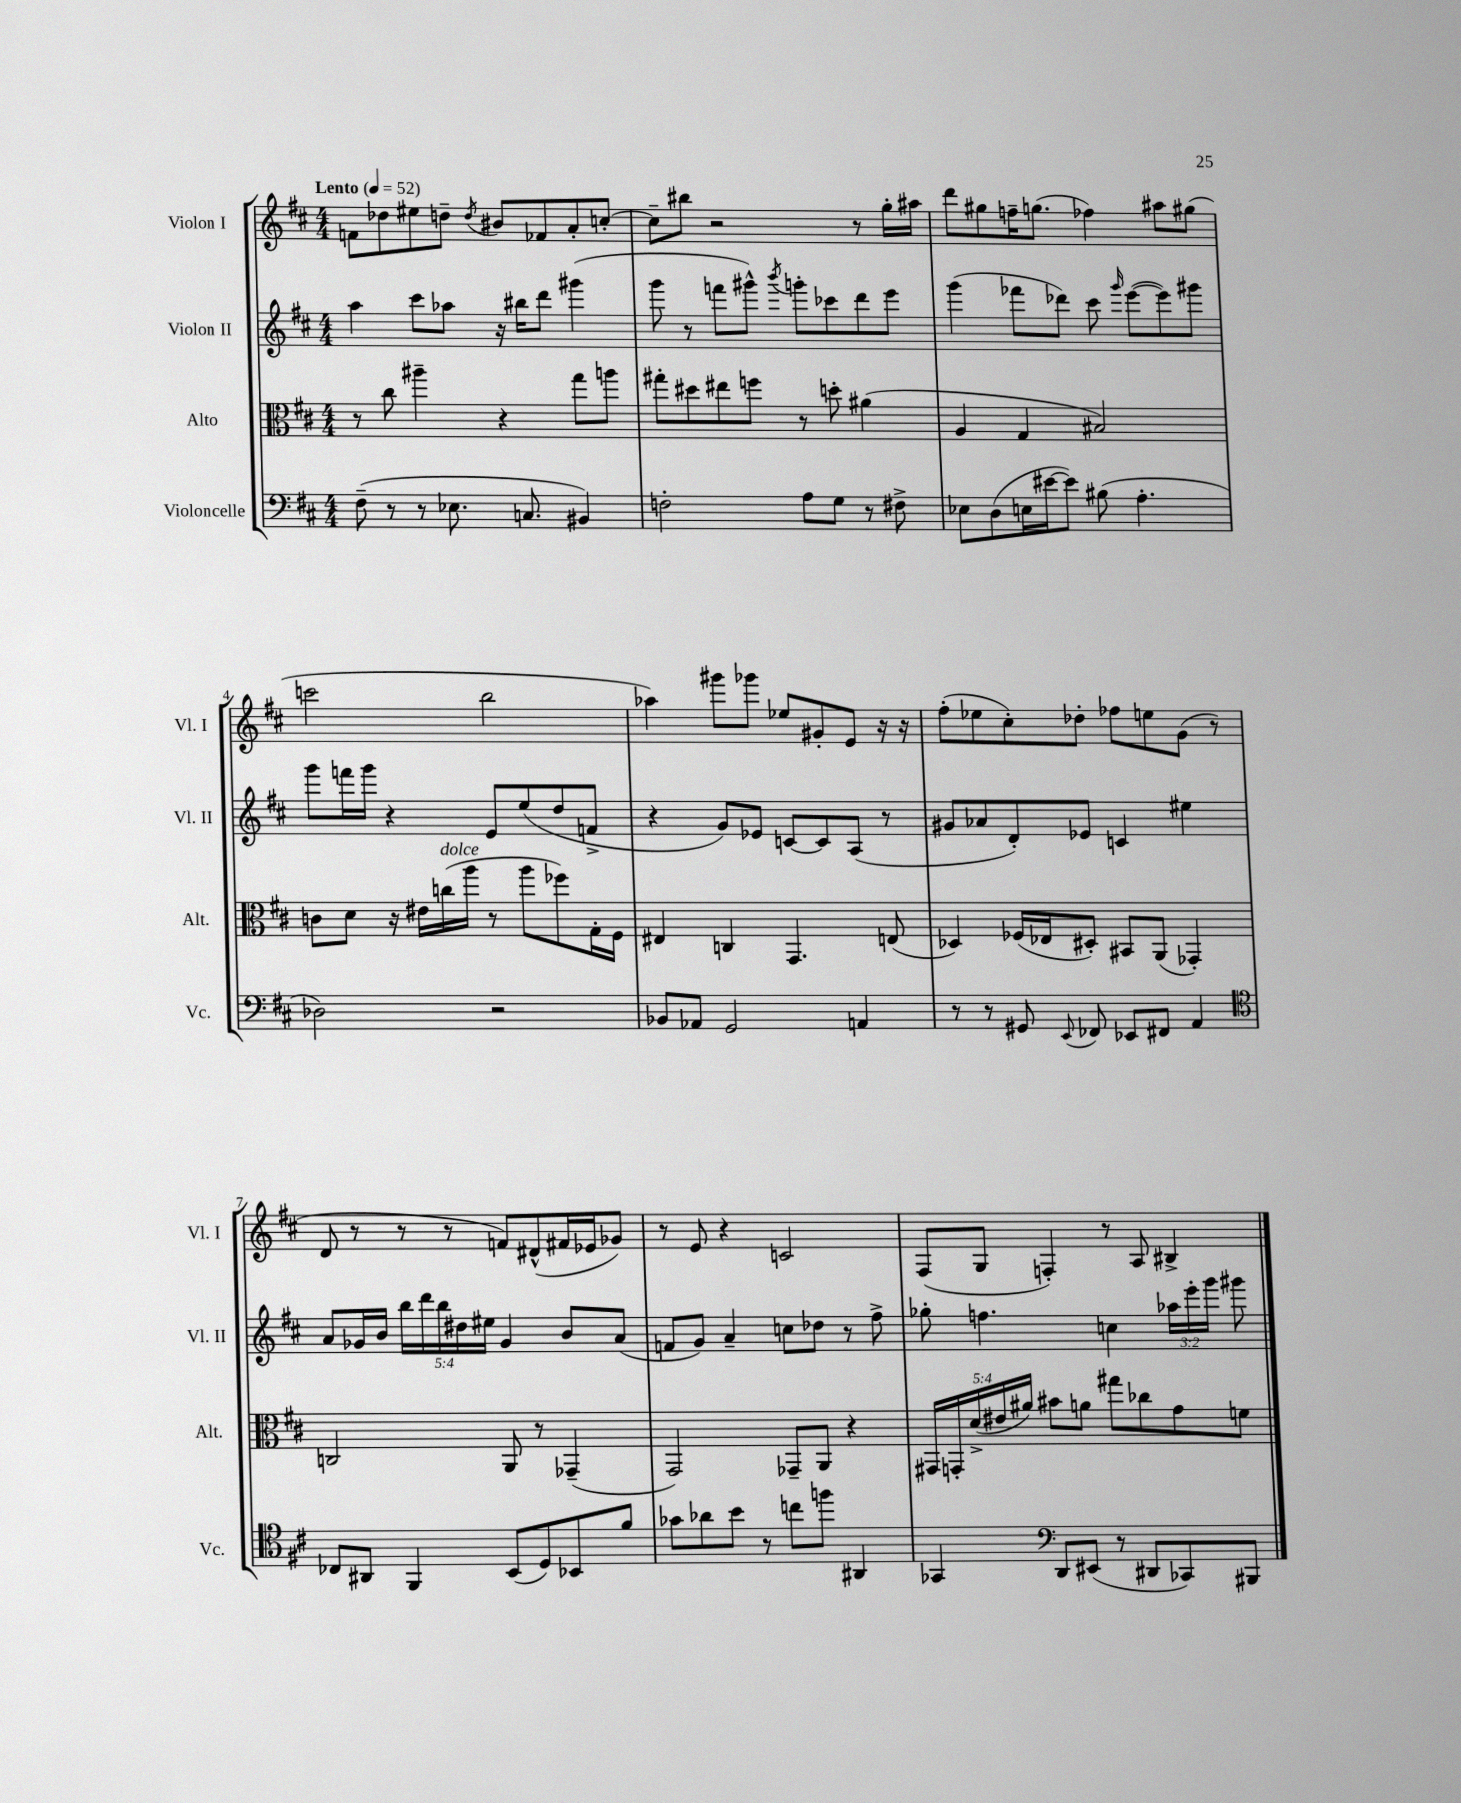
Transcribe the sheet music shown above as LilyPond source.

<<
\new StaffGroup <<
\new Staff = "s0" \with { instrumentName = "Violon I" shortInstrumentName = "Vl. I" } {
    \clef treble \key d \major \numericTimeSignature \time 4/4 \tempo "Lento" 4 = 52
    \autoBeamOff f'8[ des''8 eis''8 d''8]-- \acciaccatura { d''8 } bis'8[ fes'8 a'8-. c''8]~-. |
    c''8[-- bis''8] r2 r8 g''16[-. ais''16] |
    d'''8[ gis''8 f''16-- g''8.]( fes''4) ais''8[ gis''8]( |
    c'''2 b''2 |
    aes''4) gis'''8[ ges'''8] ees''8[ gis'8-. e'8] r16 r16 |
    fis''8[-.( ees''8 cis''8-.) des''8]-. fes''8[ e''8 g'8]( r8 |
    d'8 r8 r8 r8 f'8[) dis'8-^( fis'16 ees'16 ges'8]) |
    r8 e'8 r4 c'2 |
    fis8[( g8] f4-.) r8 a8 bis4-> \bar "|." |
}
\new Staff = "s1" \with { instrumentName = "Violon II" shortInstrumentName = "Vl. II" } {
    \clef treble \key d \major \numericTimeSignature \time 4/4 \override Staff.TupletNumber.text = #tuplet-number::calc-fraction-text
    \autoBeamOff a''4 cis'''8[ aes''8] r16 bis''16[ d'''8] gis'''4( |
    g'''8 r8 f'''8[ gis'''8]-^) \acciaccatura { b'''8 } g'''8[-. ces'''8 d'''8 e'''8] |
    g'''4( fes'''8[ des'''8]) cis'''8 \grace { g'''16 } e'''8[~( e'''8) gis'''8] |
    g'''8[ f'''16 g'''16] r4 e'8[ e''8( d''8 f'8]-> |
    r4 g'8[) ees'8] c'8[~ c'8 a8]( r8 |
    gis'8[ aes'8 d'8-.) ees'8] c'4 eis''4 |
    a'8[ ges'16 b'16] \tuplet 5/4 { b''16[ d'''16 b''16 dis''16 eis''16] } ges'4 b'8[ a'8]( |
    f'8[ g'8]) a'4-- c''8[ des''8] r8 fis''8-> |
    ges''8-. f''4. c''4 \tuplet 3/2 { aes''16[ e'''16-. g'''16] } gis'''8 \bar "|." |
}
\new Staff = "s2" \with { instrumentName = "Alto" shortInstrumentName = "Alt." } {
    \clef alto \key d \major \numericTimeSignature \time 4/4 \override Staff.TupletNumber.text = #tuplet-number::calc-fraction-text
    \autoBeamOff r8 cis''8 ais''4-- r4 g''8[ a''8] |
    gis''8[-. dis''8 eis''8 f''8] r8 d''8-. ais'4( |
    a4 g4 bis2) |
    c'8[ d'8] r16 eis'16[ c''16^\markup { \italic "dolce" }( a''16] r8 a''8[ fes''8) g16-. fis16] |
    eis4 c4 g,4. e8( |
    des4) fes16[( ees16 dis8]-.) bis,8[ a,8]( ges,4-.) |
    c2 a,8 r8 ges,4--( |
    g,2) ges,8[-- a,8] r4 |
    \tuplet 5/4 { gis,16[ g,16-. d'16->( eis'16 ais'16]) } bis'8[ a'8] gis''8[ ces''8 g'8 f'8] \bar "|." |
}
\new Staff = "s3" \with { instrumentName = "Violoncelle" shortInstrumentName = "Vc." } {
    \clef bass \key d \major \numericTimeSignature \time 4/4
    \autoBeamOff fis8--( r8 r8 ees8. c8. bis,4) |
    f2-. a8[ g8] r8 fis8-> |
    ees8[ d8( e16 eis'16~ eis'8]) bis8( a4.-. |
    des2) r2 |
    bes,8[ aes,8] g,2 a,4 |
    r8 r8 gis,8 \appoggiatura { e,8 } fes,8 ees,8[ fis,8] a,4 |
    \clef tenor ces8[ ais,8] fis,4 b,8[( d8) bes,8 fis'8] |
    ges'8[ aes'8 b'8] r8 c''8[ f''8] ais,4 |
    ges,4 \clef bass d,8[ eis,8]( r8 dis,8[ ces,8) bis,,8] \bar "|." |
}
>>
>>
